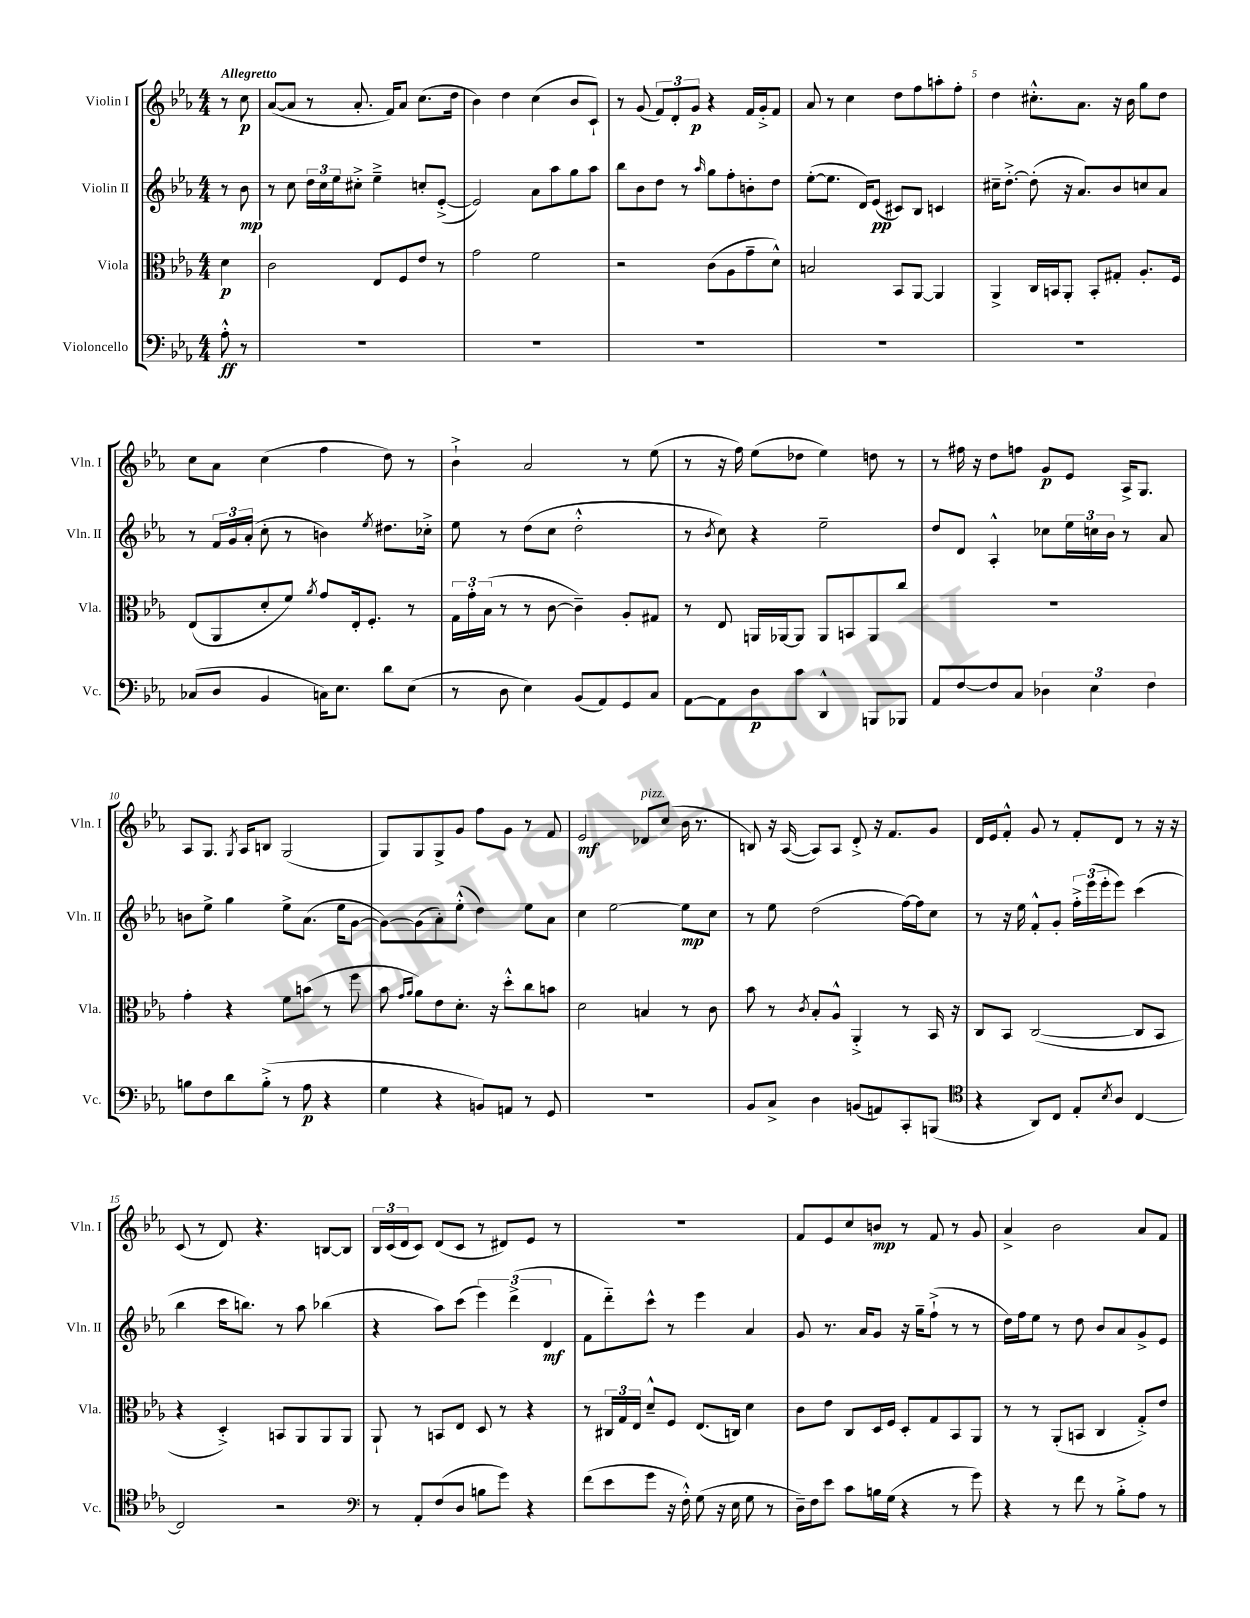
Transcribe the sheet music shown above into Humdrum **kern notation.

**kern	**kern	**kern	**kern
*staff4	*staff3	*staff2	*staff1
*clefF4	*clefC3	*clefG2	*clefG2
*k[b-e-a-]	*k[b-e-a-]	*k[b-e-a-]	*k[b-e-a-]
*M4/4	*M4/4	*M4/4	*M4/4
8A-'^^	4d	8r	8r
8r	.	8b-	8cc
=	=	=	=
1r	2c	8r	([8a-
.	.	8cc	8a-]
.	.	24dd	8r
.	.	24cc	.
.	.	24ee-	.
.	.	8cc#'^	8.a-'
.	8E-	4ee-~^	.
.	.	.	16f)
.	8F	.	8a-
.	8e-	8cc'	(8.cc
.	8r	([8e-'^	.
.	.	.	16dd
=	=	=	=
1r	2g	2e-])	4b-)
.	.	.	4dd
.	2f	8a-	(4cc
.	.	8aa-	.
.	.	8gg	8b-
.	.	8aa-	8c`)
=	=	=	=
1r	2r	8bb-	8r
.	.	8b-	(8g
.	.	8dd	12f)
.	.	.	12d'
.	.	8r	.
.	.	.	12g
.	.	16qqaa-	.
.	(8c	8gg	4r
.	8A-	8ff'	.
.	8g~	8b'	16f
.	.	.	16g'^
.	8d^^)	8dd	8f
=	=	=	=
1r	2B	([8ee-'	8a-
.	.	8.ee-]	8r
.	.	.	4cc
.	.	16d)	.
.	.	(8e-	.
.	8BB-	8c#)	8dd
.	[8AA-	8B-	8ff
.	4AA-]	4c	8aa'
.	.	.	8ff'
=	=	=	=
1r	4AA-^	16cc#~	4dd
.	.	[8.dd'^	.
.	16C	(8dd']	8.cc#'^^
.	16BB	.	.
.	8AA-'	16r	.
.	.	8.a-)	8.a-
.	8BB'	.	.
.	8G#'	8b-	16r
.	.	.	16b-
.	8.A-'	8cc	8gg
.	.	8a-	8dd
.	16F	.	.
=	=	=	=
(8C-	(8E-	8r	8cc
8D	8AA-	24f	8a-
.	.	24g	.
.	.	(24a-'	.
4BB-	8d'	8cc'	(4cc
.	8f)	8r	.
.	8qa-	.	.
16C)	8g	4b)	4ff
8.E-	.	.	.
.	16E-'	.	.
.	8.F'	.	.
.	.	8qee-	.
8d	.	8.dd#	8dd)
(8E-	8r	.	8r
.	.	16cc-'^	.
=	=	=	=
8r	24G	8ee-	4b-`^
.	24g'	.	.
.	(24B-	.	.
8D	8r	8r	.
4E-)	8r	(8dd	2a-
.	[8c	8cc	.
(8BB-	4c~])	2dd'^^	.
8AA-)	.	.	.
8GG	8A-'	.	8r
8C	8G#	.	(8ee-
=	=	=	=
[8AA-	8r	8r	8r
.	.	8qb-	.
8AA-]	8E-	8cc)	16r
.	.	.	16ff)
8D	16AA	4r	(8ee-
.	[16AA-	.	.
8c	8AA-]	.	8dd-
4DD^^	8AA-	2ee-~	4ee-)
.	8BB	.	.
8BBB	8AA-	.	8dd
8BBB-	8cc	.	8r
=	=	=	=
8AA-	1r	8dd	8r
[8F	.	8d	16ff#
.	.	.	16r
8F]	.	4A-'^^	8dd
8C	.	.	8ff
6D-	.	8cc-	8g
.	.	24ee-	8e-
6E-	.	24cc	.
.	.	24b-	.
.	.	8r	16A-^
.	.	.	8.G
6F	.	.	.
.	.	8a-	.
=	=	=	=
8B	4g'	8b	8A-
8F	.	8ee-^	8.G
8d	4r	4gg	.
.	.	.	8qG
.	.	.	16A-
(8B'^	.	.	8B
8r	8f	8ee-^	(2G
8A-	(8b	(8.a-	.
4r	8r	.	.
.	.	16ee-	.
.	8ff	[8g	.
=	=	=	=
4G	8b-	8g_)	8G)
.	16qqg	.	.
.	16qqa-	.	.
.	8a-)	(8g]	8G
4r	8e-	8a-')	8G^
.	8.d'	(8ee-'^^	8g
8BB)	.	4dd)	8ff
.	16r	.	.
8AA	8dd'^^	.	8g
8r	8cc	8ee-	8r
8GG	8b	8a-	8f
=	=	=	=
1r	2d	4cc	2e-
.	.	[2ee-	.
.	4B	.	8d-
.	.	.	(8cc
.	8r	8ee-]	16b-
.	.	.	8.r
.	8c	8cc	.
=	=	=	=
8BB-	8b-	8r	8B)
8C^	8r	8ee-	16r
.	.	.	([16A-
.	8qc	.	.
4D	8B-'	(2dd	8A-])
.	8A-^^	.	8A-
(8BB	4AA-'^	.	8d'^
8AA)	.	.	16r
.	.	.	8.f
8CC'	8r	[16ff)	.
.	.	16ff]	.
(8BBB	16BB-	8cc	8g
.	16r	.	.
=	=	=	=
*clefC4	*	*	*
4r	8C	8r	16d
.	.	.	16e-
.	8BB-	16r	8f'^^
.	.	16ee-	.
8AA-)	([2C	8f'^^	8g
8C	.	8g'	8r
8E-'	.	24ff'^	8f'
.	.	(24eee-	.
.	.	24eee-'	.
8qB-	.	.	.
8A-	.	8eee-)	8d
[4C	8C]	(4ccc	8r
.	8BB-	.	16r
.	.	.	16r
=	=	=	=
2C]	4r	4bb-	(8c
.	.	.	8r
.	4D'^)	16ccc	8d)
.	.	8.bb)	.
.	.	.	4.r
2r	8BB	8r	.
.	8AA-	8aa-	.
.	8AA-	(4bb-	[8B
.	8AA-	.	8B]
=	=	=	=
*clefF4	*	*	*
8r	8AA-`	4r	24B-
.	.	.	(24c
.	.	.	24d
8AA-'	8r	.	8c)
(8F	8BB	8aa-)	(8d
8D	8E-	(8ccc	8c
8B	8D	6eee-)	8r
8g)	8r	.	8d#)
.	.	(6ddd^	.
4r	4r	.	8e-
.	.	6d	.
.	.	.	8r
=	=	=	=
(8f	8r	8f	1r
8e-	24C#	8ddd'~)	.
.	24G	.	.
.	24E-	.	.
8g	8d~^^	8ccc^^	.
16r	8F	8r	.
16F'^^)	.	.	.
(8G	(8.E-	4eee-	.
16r	.	.	.
16E-	16C)	.	.
8G	4d	4a-	.
8r	.	.	.
=	=	=	=
16D~)	8c	8g	8f
16F	.	.	.
8e-	8e-	8.r	8e-
8c	8C	.	8cc
.	.	16a-	.
16B	16D	8g	8b
(16G	16F	.	.
4r	8D'	16r	8r
.	.	16gg~	.
.	8G	(8ff`^	8f
8r	8BB-	8r	8r
8g)	8AA-	8r	8g
=	=	=	=
4r	8r	16dd)	4a-^
.	.	16ff	.
.	8r	8ee-	.
8r	(8AA-'	8r	2b-
8f	8BB	8dd	.
8r	4C	8b-	.
8B-'^	.	8a-	.
8A-	8G'^)	8g^	8a-
8r	8e-	8e-	8f
==	==	==	==
*-	*-	*-	*-
